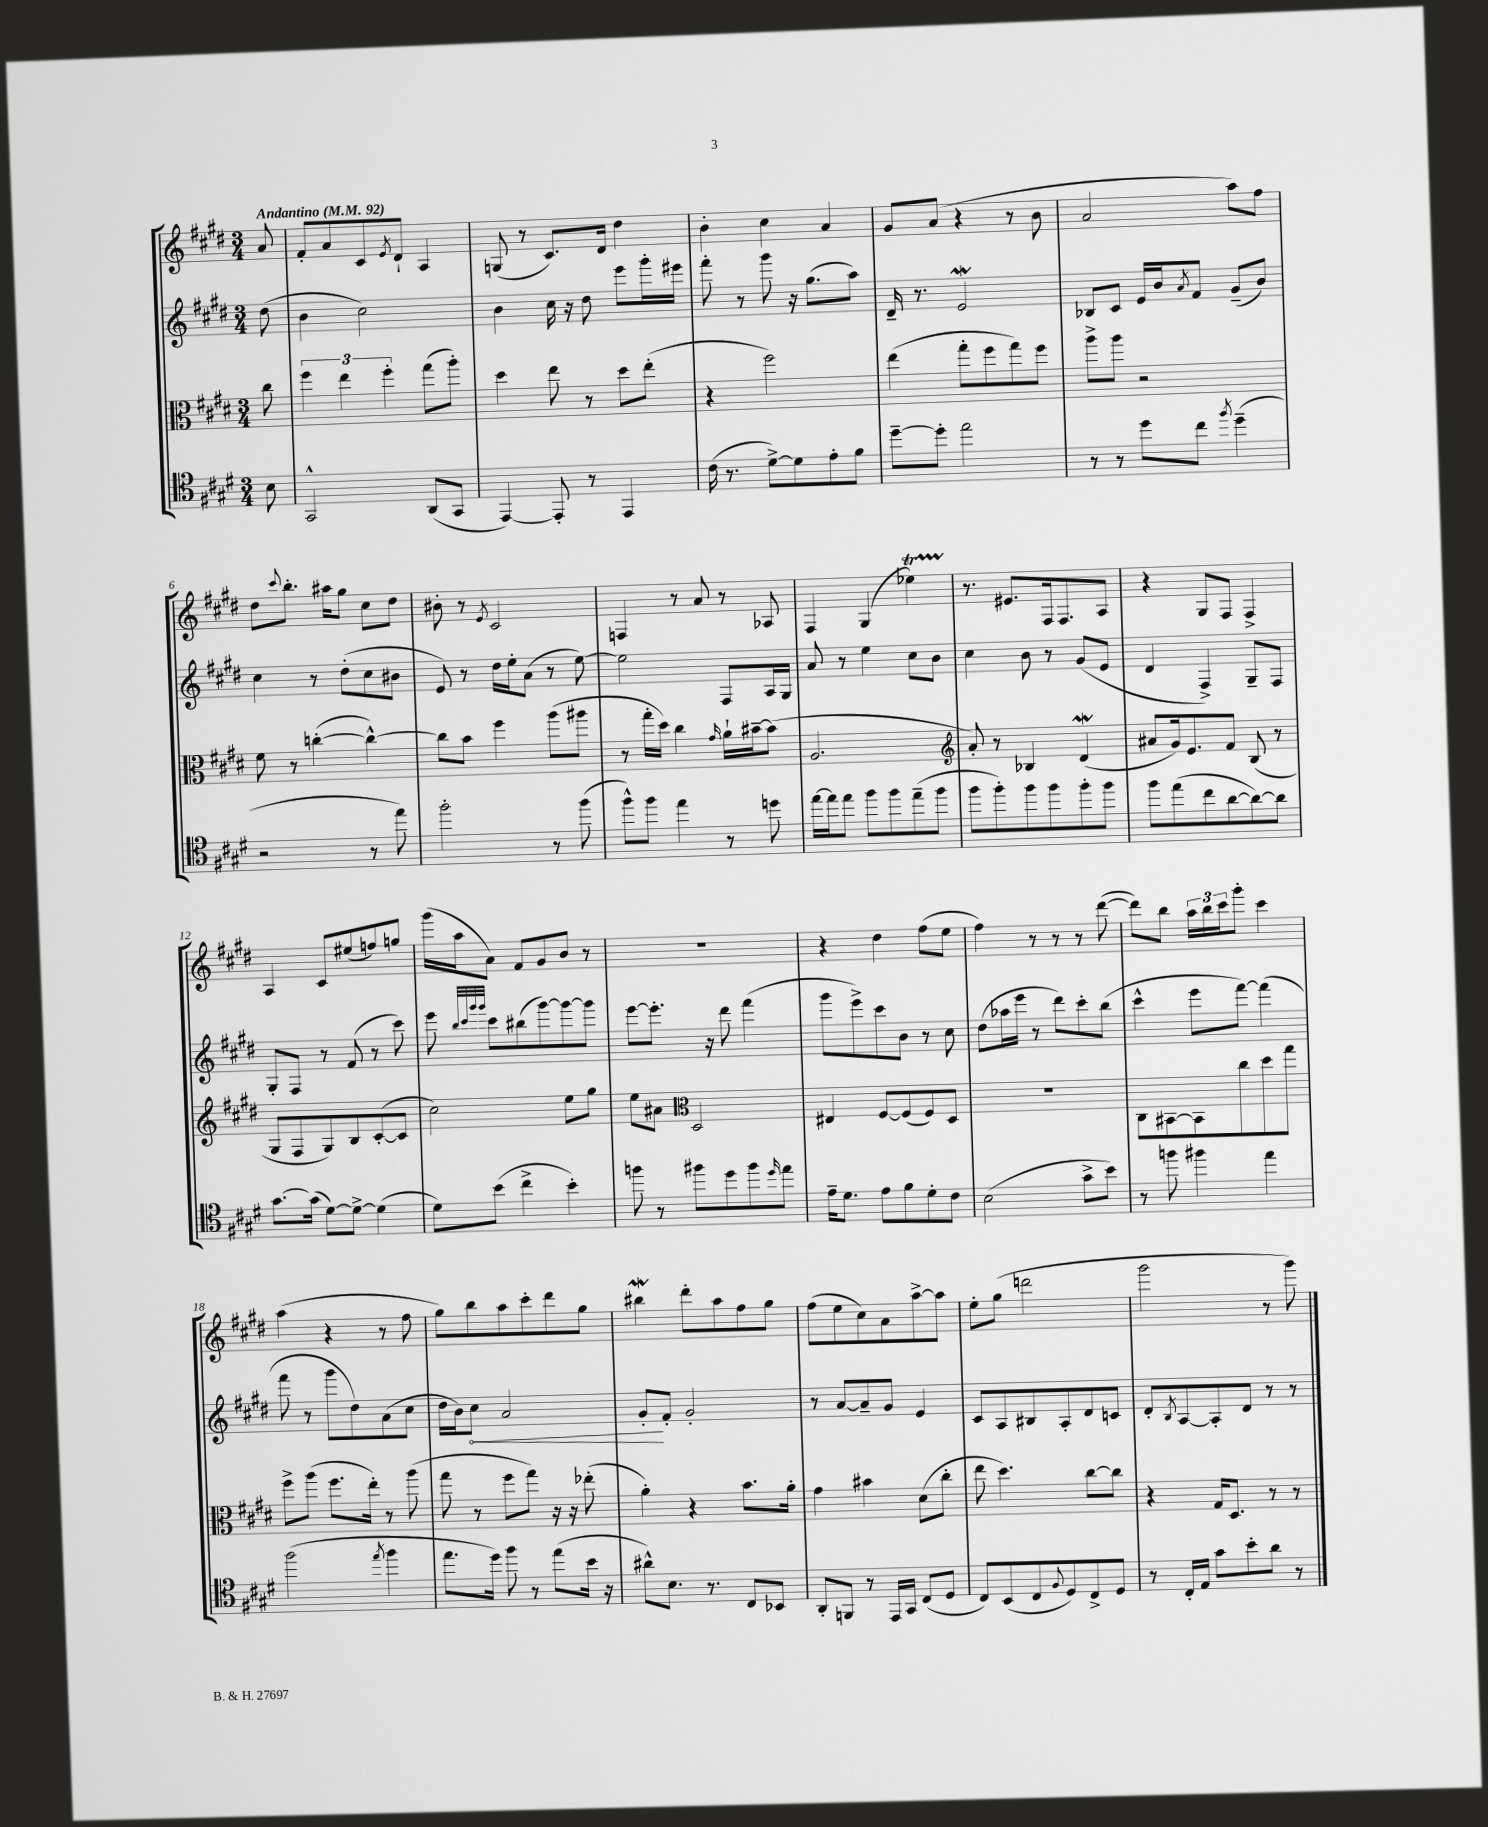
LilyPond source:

<<
\new StaffGroup <<
\new Staff = "s0" {
    \clef treble \key e \major \numericTimeSignature \time 3/4 \partial 8 \tempo "Andantino" 4 = 92
    a'8 |
    fis'8-. a'8 cis'8 \acciaccatura { e'8 } dis'8-! a4 |
    g8( r8 cis'8.) dis'16 dis''4 |
    b'4-. cis''4 a'4 |
    gis'8 a'8( r4 r8 b'8 |
    a'2 a''8) fis''8 |
    dis''8 \appoggiatura { cis'''8 } b''8.-. ais''16 gis''8 cis''8 dis''8 |
    bis'8-. r8 \acciaccatura { e'8 } cis'2 |
    f4 r8 a'8 r8 aes8 |
    fis4 gis4( ees''4\startTrillSpan) |
    r8.\stopTrillSpan eis'8. fis16 fis8. a8 |
    r4 gis8 fis8 fis4-> |
    a4 cis'8 eis''8( f''8) g''8 |
    gis'''16( a''16 a'8) fis'8 gis'8 b'8 r8 |
    R2. |
    r4 dis''4 fis''8( e''8 |
    fis''4) r8 r8 r8 dis'''8~( |
    dis'''8) b''8 \tuplet 3/2 { a''16 b''16 cis'''16 } gis'''8-. cis'''4 |
    a''4( r4 r8 fis''8 |
    gis''8) b''8 a''8 cis'''8-. dis'''8 gis''8 |
    bis''4\mordent dis'''8-. a''8 fis''8 gis''8 |
    fis''8( e''8 cis''8) a'8 a''8~-> a''8 |
    e''8-. gis''8( d'''2 |
    gis'''2 r8 gis'''8) \bar "|." |
}
\new Staff = "s1" {
    \clef treble \key e \major \numericTimeSignature \time 3/4 \partial 8
    dis''8( |
    b'4 cis''2) |
    b'4 cis''16 r16 dis''8 e'''8 gis'''16-. eis'''16 |
    fis'''8-. r8 gis'''8 r16 gis''8.( a''8) |
    dis'16-- r8. e'2\mordent |
    bes8 cis'8 e'16 b'16 \acciaccatura { a'8 } fis'8 gis'8--( b'8) |
    cis''4 r8 dis''8-.( cis''8 bis'8 |
    e'8) r8 dis''16 e''16-. a'8( r8 e''8~) |
    e''2 fis8 a16 gis16 |
    a'8 r8 e''4 cis''8 b'8 |
    cis''4 b'8 r8 gis'8( e'8 |
    dis'4 fis4->) gis8-- fis8 |
    gis8-. fis8 r8 fis'8( r8 cis'''8) |
    e'''8 \grace { b''32 cis'''32 gis'''32 gis'''32 } cis'''8 bis''8( gis'''8~) gis'''8~ gis'''8 |
    e'''8~ e'''8.-. r16 dis'''8 fis'''4( |
    gis'''8 e'''8->) cis'''8 b'8 r8 cis''8 |
    dis''8( aes''16 e'''16 r8 dis'''8) cis'''8-. b''8( |
    cis'''4-^ e'''8 fis'''8~) fis'''4( |
    fis'''8 r8 gis'''8 dis''8) a'8( cis''8 |
    dis''16 b'16) \once \override Hairpin.circled-tip = ##t cis''8\< a'2 |
    gis'8-.\! fis'8-. gis'2-. |
    r8 a'8~ a'8-- gis'8 e'4 |
    cis'8 a8 bis8 a8-. dis'8 c'8 |
    dis'8-. \acciaccatura { b8 } a8~ a8-. dis'8 r8 r8 \bar "|." |
}
\new Staff = "s2" {
    \clef alto \key e \major \numericTimeSignature \time 3/4 \partial 8
    cis''8 |
    \tuplet 3/2 { fis''4 e''4 fis''4-. } gis''8( a''8-.) |
    dis''4 e''8 r8 dis''8 e''8-.( |
    r4 fis''2) |
    e''4( gis''8-. fis''8 gis''8) fis''8 |
    a''8-> a''8 r2 |
    fis'8 r8 c''4~-.( c''4~-^) |
    c''8 b'8 fis''4 a''8( ais''8 |
    r8 gis''16-. dis''16) cis''4 \grace { gis'16 } a'16-! bis'16~-- bis'8( |
    a2. |
    \clef treble a'8-.) r8 bes4 dis'4\mordent( |
    ais'8 gis'16) e'8. fis'8 b8( r8 |
    gis8 fis8 gis8) b8 cis'8~-.( cis'8 |
    cis''2) e''8 gis''8 |
    e''8 ais'8 \clef alto dis2 |
    eis4 fis8~ fis8( fis8) dis8 |
    R2. |
    cis8 bis,8~ bis,8 cis''8 dis''8 gis''8 |
    fis''8-> a''8( fis''8. e''16-.) r8 a''8( |
    gis''8 r8 fis''8 gis''8) r16 r16 ees''8-.( |
    a'4-.) r4 b'8. a'16-. |
    gis'4 bis'4 dis'8( cis''8-. |
    e''8 dis''4.) cis''8~ cis''8 |
    r4 gis16 dis8. r8 r8 \bar "|." |
}
\new Staff = "s3" {
    \clef tenor \key e \major \numericTimeSignature \time 3/4 \partial 8
    b8 |
    gis,2-^ a,8( gis,8 |
    e,4~) e,8-. r8 e,4 |
    cis'16( r8. dis'8~->) dis'8 e'8-. fis'8 |
    dis''8~-- dis''8-. e''2 |
    r8 r8 dis''8 cis''8 \acciaccatura { fis''8 } dis''4--( |
    r2 r8 e''8) |
    fis''2-. r8 fis''8( |
    fis''8-^) fis''8 e''4 r8 d''8 |
    e''16~ e''16 e''8 fis''8 fis''8 e''8--( fis''8 |
    fis''8 fis''8-.) fis''8 fis''8 fis''8-. fis''8 |
    fis''8 e''8( cis''8 a'8~ a'8~) a'8 |
    gis'8.~ gis'16( dis'8~) dis'8~-> dis'4( |
    dis'8) b'8( cis''4-> b'4-.) |
    f''8 r8 fis''8 dis''8 fis''8 \grace { dis''16 } e''8 |
    e'16-- dis'8. e'8 fis'8 dis'8-. cis'8 |
    b2( gis'8-> b'8) |
    r8 f''8 fis''4 e''4 |
    fis''2( \acciaccatura { e''8 } fis''4 |
    e''8. dis''16) fis''8 r8 e''8( b'16 r16 |
    ais'8-^) b8. r8. cis8 bes,8 |
    a,8-. f,8 r8 e,16 gis,16 cis8( dis8 |
    cis8) b,8( cis8 \appoggiatura { fis8 } dis8) cis8-> dis8 |
    r8 cis16-. e16 gis'8 b'8-. a'8 r8 \bar "|." |
}
>>
>>
